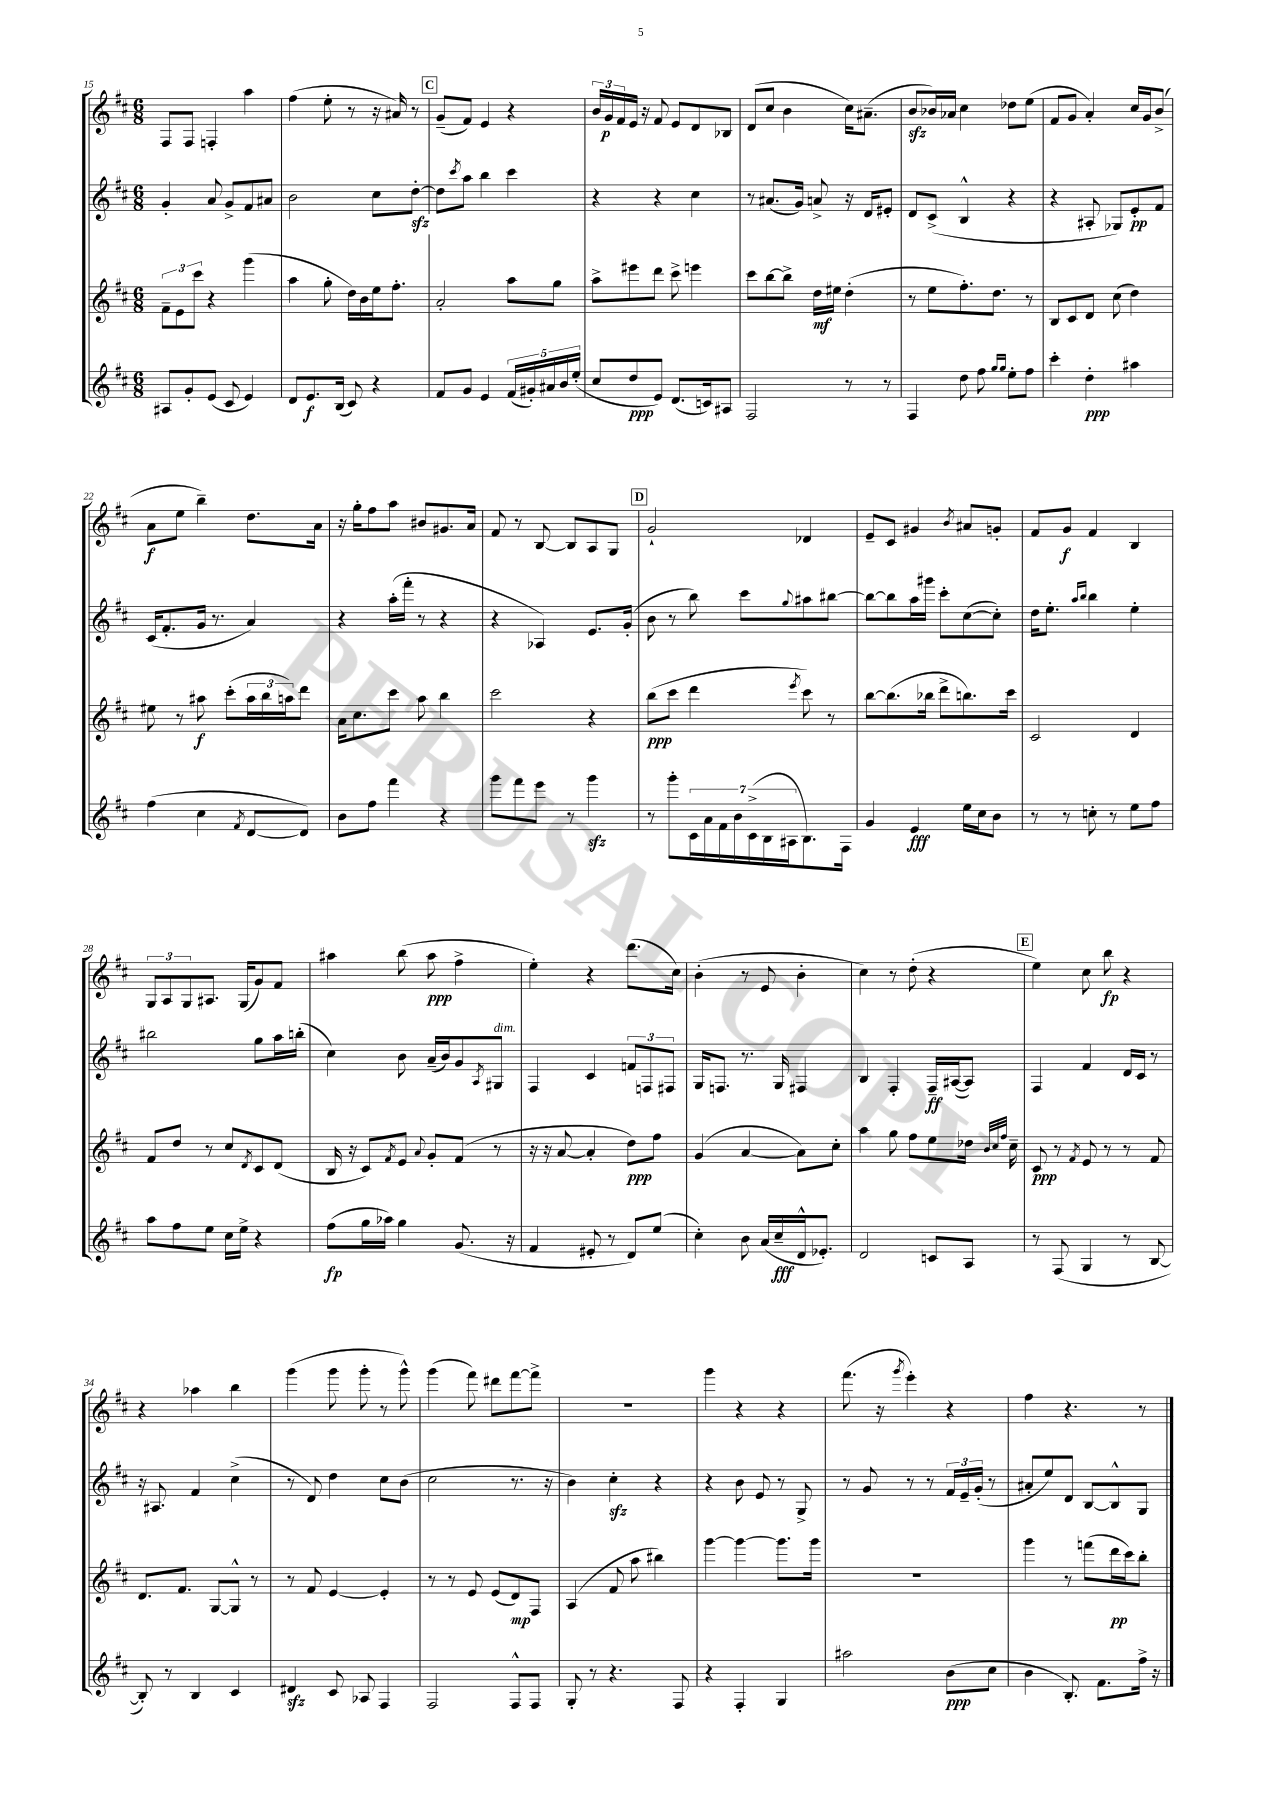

**kern	**kern	**kern	**kern
*staff4	*staff3	*staff2	*staff1
*clefG2	*clefG2	*clefG2	*clefG2
*k[f#c#]	*k[f#c#]	*k[f#c#]	*k[f#c#]
*M6/8	*M6/8	*M6/8	*M6/8
8A#/L	12f#~\L	4g'/	8F#/L
.	12e\	.	.
8g'/	.	.	8F#/J
.	12ccc#\J	.	.
(8e/J	4r	8a/	4F'/
8c#/	.	8g^/L	.
4e/)	(4ggg\	8f#/	4aa\
.	.	8a#/J	.
=	=	=	=
8d/L	4aa\	2b\	(4ff#\
8.e/	.	.	.
.	8gg'\	.	8ee'\
(16B/Jk	.	.	.
8c#/)	16dd\LL)	.	8r
.	16b\	.	.
4r	16ee\J	8cc#\L	16r
.	8.ff#'\J	.	16a#/)
.	.	[8dd'\J	8r
=	=	=	=
8f#/L	2a'/	8dd\]L	(8g~/L
.	.	8qccc#/	.
8g/J	.	8aa\J	8f#/J)
4e/	.	4bb\	4e/
(20f#/LL	8aa\L	4ccc#\	4r
20g#'/)	.	.	.
20a#/	.	.	.
.	8gg\J	.	.
20b/	.	.	.
(20ee'/JJ	.	.	.
=	=	=	=
8cc#/L	8aa^\L	4r	24b/LL
.	.	.	24g/
.	.	.	24f#/
8dd/	8eee#\	.	16e/JJ
.	.	.	16r
8e/J)	8ddd\J	4r	8f#/
(8.d/L	8ccc#^\	.	8e/L
.	4eee\	4cc#\	8d/
16c/k)	.	.	.
8A#/J	.	.	8B-/J
=	=	=	=
2F#/	8ccc#\L	8r	(8d/L
.	[8bb\	(8.a#/L	8cc#/J
.	8bb^\]J	.	4b\
.	.	16g/Jk)	.
.	16dd\LL	8a^/	.
.	16ee#\JJ	.	.
8r	(4dd'\	16r	16cc#\LK)
.	.	16d/LK	(8.a#~\J
8r	.	8e#'/J	.
=	=	=	=
4F#/	8r	8d/L	8b/L
.	8ee\L	(8c#^/J	16b-/L)
.	.	.	16a-/JJ
8dd\	8.ff#'\)	4B^^/	4cc#\
8ff#\	.	.	.
.	8.dd\J	.	.
16qqgg/LL	.	.	.
16qqgg/JJ	.	.	.
8ee'\L	.	4r	8dd-\L
8ff#\J	8r	.	(8ee\J
=	=	=	=
4ccc#'\	8B/L	4r	8f#/L
.	8c#/	.	8g/J
4dd'\	8d/J	8A#'/	4a'/)
.	(8cc#\	8G-/L)	.
4aa#\	4dd\)	8e'/	16cc#/LL
.	.	.	16g/J
.	.	8f#/J	(8b^/J
=	=	=	=
(4ff#\	8ee#\	(16c#/LK	8a\L
.	.	8.f#'/	.
.	8r	.	8ee\J
4cc#\	8aa#\	16g/Jk	4bb~\)
.	.	8.r	.
.	(8ccc#'\L	.	.
8qf#/	.	.	.
[8d/L	24aa#\L	4a/)	8.dd\L
.	24bb\	.	.
.	24aa\J)	.	.
8d/]J)	8ddd\J	.	.
.	.	.	16a\Jk
=	=	=	=
8b\L	16a\LK	4r	16r
.	8.cc#\	.	16gg'\LK
8ff#\J	.	.	8ff#\
4fff#\	8ccc#\J	(16aa'\LL	8aa\J
.	.	16fff#'\JJ	.
.	8aa\	8r	8b#/L
4r	4bb\	4r	8.g#/
.	.	.	16a/Jk
=	=	=	=
8ggg\L	2ccc#\	4r	8f#/
8fff#\	.	.	8r
8eee\J	.	4A-/)	[8B/
8r	.	.	8B/]L
4ggg\	4r	8.e/L	8A/
.	.	.	8G/J
.	.	(16g'/Jk	.
=	=	=	=
8r	(8bb\L	8b\	2g`/
8ggg'\L	8ccc#\J	8r	.
28c#\L	4ddd\	8bb\)	.
28a\	.	.	.
28f#\	.	.	.
28b\	.	.	.
.	.	8ccc#\L	.
(28c#^\	.	.	.
28B\	.	.	.
28A#\J	.	.	.
.	8qeee/	8qqgg/	.
8.B\)	8ccc#\)	8aa#\	4d-/
.	8r	[8bb#\J	.
16F#\Jk	.	.	.
=	=	=	=
4g/	[8bb\L	8bb#\_L	8e~/L
.	(8.bb\]	8bb#\]	8c#/J
4e/	.	16aa\L	4g#/
.	16bb-\Jk	16ggg#\JJ	.
.	8ddd^\L	8ccc#'\L	.
.	.	.	8qb/
16ee\LL	8.bb\)	([8cc#\	8a#/L
16cc#\J	.	.	.
8b\J	.	8cc#'\]J)	8g'/J
.	16ccc#\Jk	.	.
=	=	=	=
8r	2c#/	16dd\LK	8f#/L
.	.	8.ee'\J	.
8r	.	.	8g/J
.	.	16qqaa/LL	.
.	.	16qqbb/JJ	.
8cc'\	.	4bb\	4f#/
8r	.	.	.
8ee\L	4d/	4ee'\	4B/
8ff#\J	.	.	.
=	=	=	=
8aa\L	8f#/L	2bb#\	12G/L
.	.	.	12A/
8ff#\	8dd/J	.	.
.	.	.	12G/
8ee\J	8r	.	8.A#/J
16cc#\LL	8cc#/L	.	.
16ee^\JJ	.	.	(16G/LK
.	8qd/	.	.
4r	8c#/	8gg\L	8g/)
.	(8d/J	16aa\L	8f#/J
.	.	(16bb'\JJ	.
=	=	=	=
(8ff#\L	16B/	4cc#\)	4aa#\
.	16r	.	.
16gg\L	8c#/L)	.	.
16aa-\JJ)	.	.	.
.	8qf#/	.	.
4gg\	8e/J	8b\	(8bb\
.	8qqa/	.	.
.	8g'/L	(16a~/LL	8aa#\
.	.	16b/J)	.
(8.g/	(8f#/J	8g/	4ff#^\
.	.	8qA/	.
.	8r	8G#/J	.
16r	.	.	.
=	=	=	=
4f#/	16r	4F#/	4ee'\)
.	16r	.	.
.	[8a/	.	.
8e#'/	4a'/]	4c#/	4r
8r	.	.	.
8d/L)	8dd\L)	12f/L	(8.ddd\L
.	.	12F/	.
(8ee/J	8ff#\J	.	.
.	.	12F#/J	.
.	.	.	16cc#\Jk)
=	=	=	=
4cc#'\)	(4g/	16G/LK	(4b'\
.	.	8.F/J	.
8b\	[4a/	8.r	8r
(16a/LL	.	.	8e/
16cc#~/	.	16G/	.
16d^^/J	8a\]L)	4F#/	4b'\
8.e-'/J)	.	.	.
.	8cc#'\J	.	.
=	=	=	=
2d/	4aa\	4B/	4cc#\)
.	8gg\	4F#'/	8r
.	8ff#\L	.	(8dd'\
8c/L	8ee\	16F#~/LL	4r
.	.	([16A#/J	.
8A/J	16dd-\Jk	8A#/]J)	.
.	32qqb/LLL	.	.
.	32qqcc#/	.	.
.	32qqff#/JJJ	.	.
.	16cc#~\	.	.
=	=	=	=
8r	8c#/	4F#/	4ee\)
(8F#/	8r	.	.
.	8qf#/	.	.
4G/	8e/	4f#/	8cc#\
.	8r	.	8bb\
8r	8r	16d/LL	4r
.	.	16c#/JJ	.
[8B/	8f#/	8r	.
=	=	=	=
8B'/])	8.d/L	16r	4r
.	.	8.A#/	.
8r	.	.	.
.	8.f#/J	.	.
4B/	.	4f#/	4aa-\
.	[8G/L	.	.
4c#/	8G^^/]J	(4cc#^\	4bb\
.	8r	.	.
=	=	=	=
4d#/	8r	8r	(4ggg\
.	8f#/	8d/)	.
8c#/	[4e/	4dd\	8ggg\
8A-/	.	.	8ggg'\
4F#/	4e'/]	8cc#\L	8r
.	.	(8b\J	8ggg^^\)
=	=	=	=
2F#/	8r	2cc#\	(4ggg\
.	8r	.	.
.	8e/	.	8fff#\)
.	(8e/L	.	8ddd#\L
8F#^^/L	8d/)	8.r	[8fff#\
8F#/J	8F#/J	.	8fff#^\]J
.	.	16r	.
=	=	=	=
8G'/	(4A/	4b\)	2.r
8r	.	.	.
4.r	8f#/	4cc#'\	.
.	8aa\	.	.
.	4bb#\)	4r	.
8F#/	.	.	.
=	=	=	=
4r	[4ggg\	4r	4ggg\
4F#'/	4ggg\_	8b\	4r
.	.	8e/	.
4G/	8.ggg\]L	8r	4r
.	.	8G^/	.
.	16ggg\Jk	.	.
=	=	=	=
2aa#\	2.r	8r	(8.fff#\
.	.	8g/	.
.	.	.	16r
.	.	.	8qggg/
.	.	8r	4eee'\)
.	.	8r	.
(8b\L	.	24f#/LL	4r
.	.	24e~/	.
.	.	(24g'/JJ	.
8cc#\J	.	8r	.
=	=	=	=
4b\	4ggg\	8a#'/L	4ff#\
.	.	8ee/)	.
8.B'/)	8r	8d/J	4.r
.	(8fff\L	[8B/L	.
8.f#\L	.	.	.
.	16ddd\L	8B^^/]	.
.	16ccc#\J)	.	.
16ff#^\Jk	8bb'\J	8G/J	8r
16r	.	.	.
==	==	==	==
*-	*-	*-	*-
